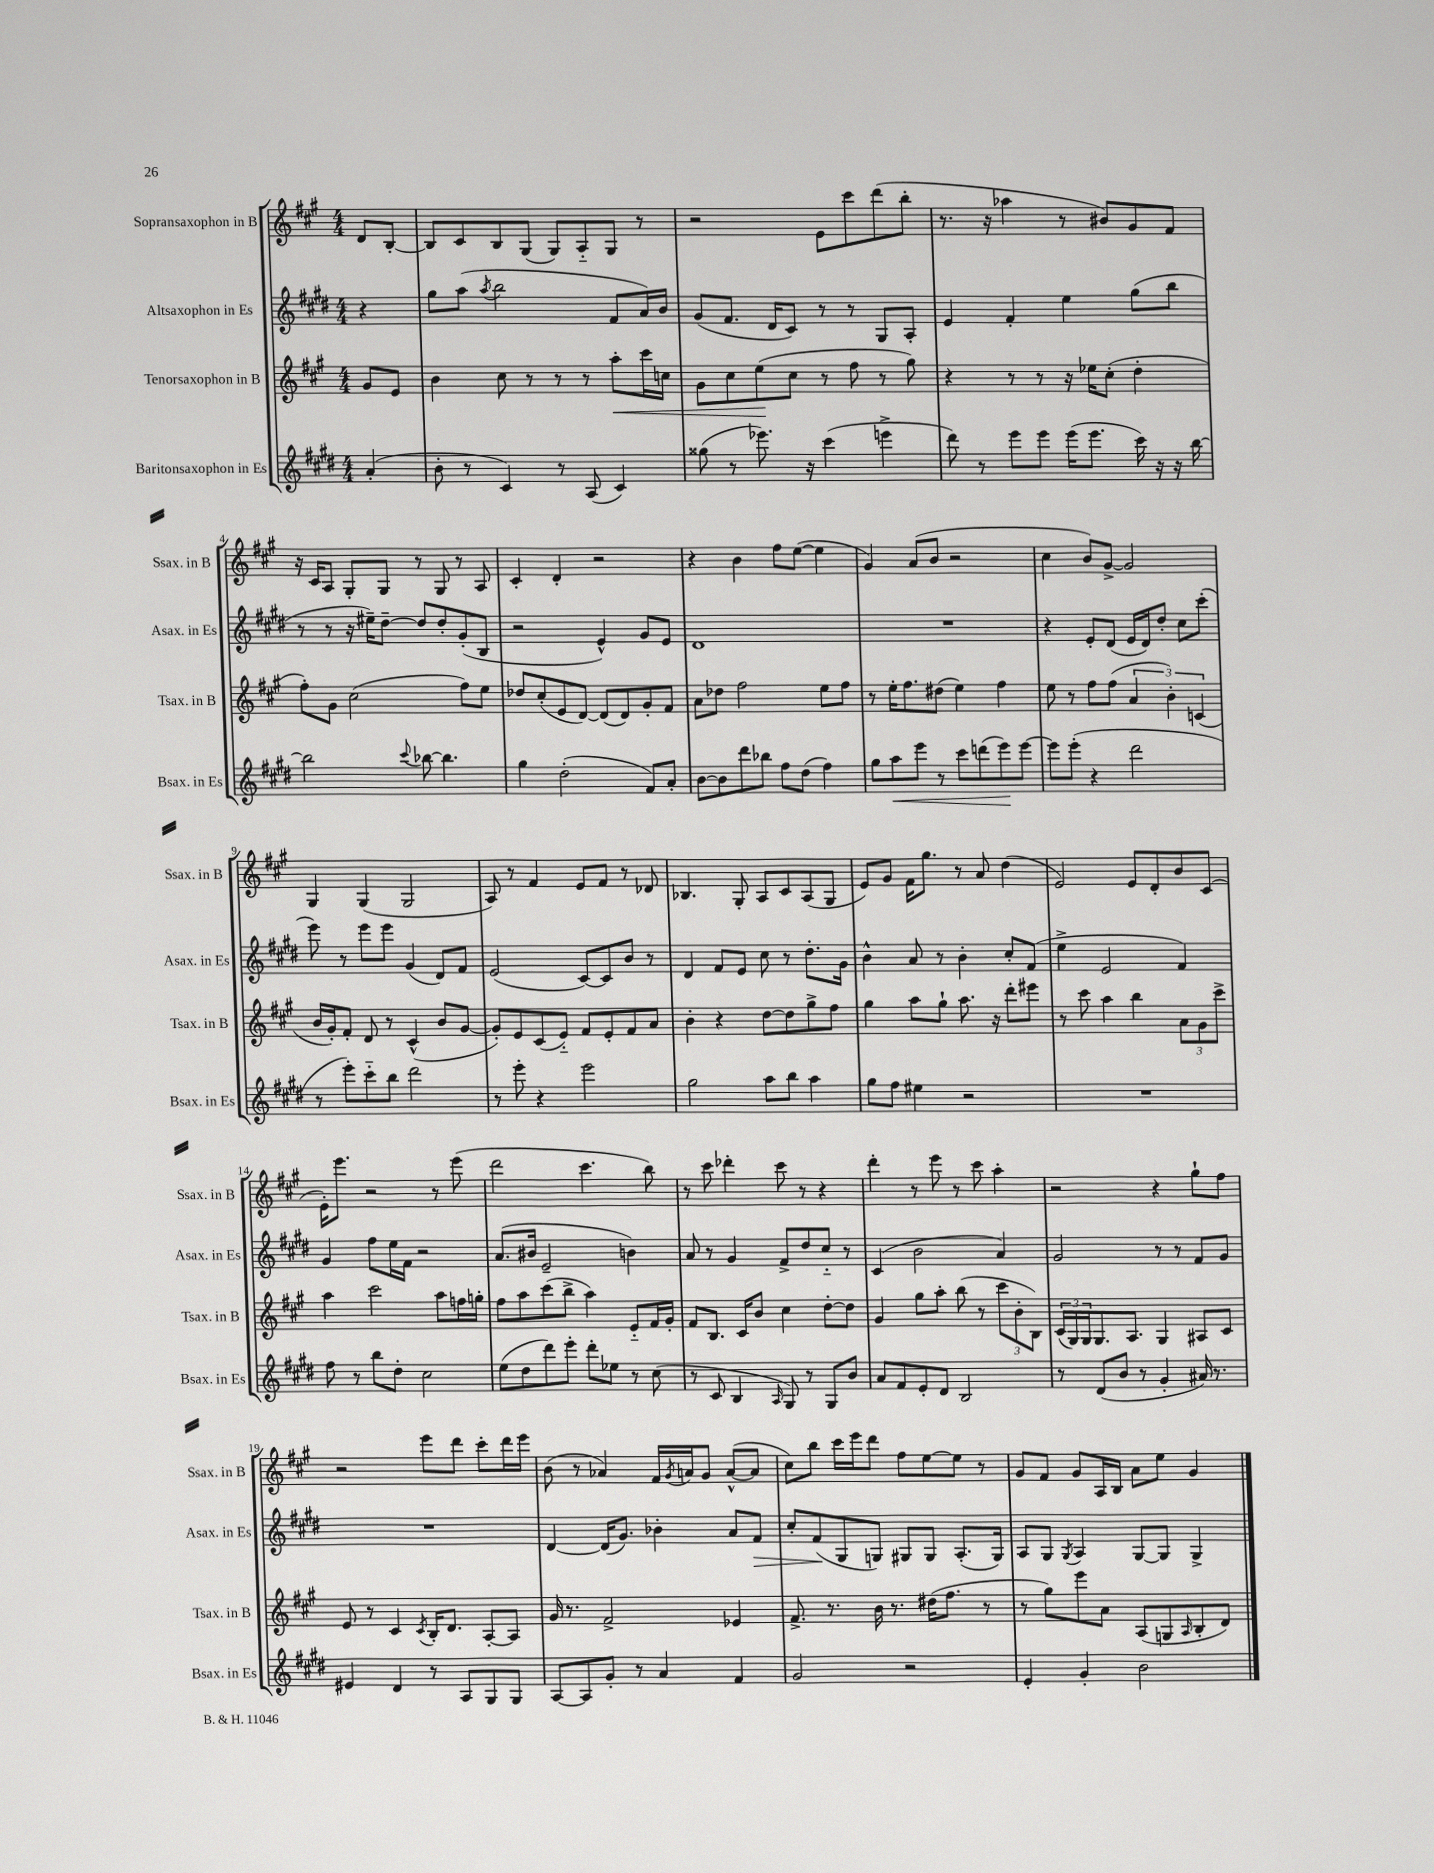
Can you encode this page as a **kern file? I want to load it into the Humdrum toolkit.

**kern	**dynam	**kern	**dynam	**kern	**dynam	**kern
*part4	*part4	*part3	*part3	*part2	*part2	*part1
*staff4	*staff4	*staff3	*staff3	*staff2	*staff2	*staff1
*I"Baritonsaxophon in Es	*	*I"Tenorsaxophon in B	*	*I"Altsaxophon in Es	*	*I"Sopransaxophon in B
*I'Bsax. in Es	*	*I'Tsax. in B	*	*I'Asax. in Es	*	*I'Ssax. in B
*clefG2	*	*clefG2	*	*clefG2	*	*clefG2
*k[f#c#g#d#]	*	*k[f#c#g#]	*	*k[f#c#g#d#]	*	*k[f#c#g#]
*M4/4	*	*M4/4	*	*M4/4	*	*M4/4
=	=	=	=	=	=	=
(4a'/	.	8g#/L	.	4r	.	8d/L
.	.	8e/J	.	.	.	[8B'/J
=1	=1	=1	=1	=1	=1	=1
8b'\	.	4b\	.	8gg#\L	.	8B/L]
8r	.	.	.	(8aa\J	.	8c#/
.	.	.	.	8qaa/	.	.
4c#/)	.	8cc#\	.	2bb\	.	8B/
.	.	8r	.	.	.	(8G#/J
8r	.	8r	.	.	.	8G#/L)
(8A/	.	8r	.	.	.	8A/
!	!	!	!LO:HP:b	!	!	!
4c#/)	.	8aa'\L	<	8f#/L	.	8G#/J
.	.	16ccc#\L	.	16a/L)	.	8r
.	.	16ccn\JJ	.	16b/JJ	.	.
=2	=2	=2	=2	=2	=2	=2
(8gg##X\	.	8g#\L	.	(8g#/L	.	2r
8r	.	8cc#\	.	8.f#/J	.	.
8.eee-X\)	.	(8ee\	.	.	.	.
.	.	.	.	16d#/KL	.	.
.	.	8cc#\J	[	8c#/J)	.	.
16r	.	.	.	.	.	.
(4ccc#\	.	8r	.	8r	.	8e\L
.	.	8ff#\	.	8r	.	8ccc#\
4eeen^\	.	8r	.	8G#/L	.	(8ddd\
.	.	8gg#\)	.	8A'/J	.	8bb'\J
=3	=3	=3	=3	=3	=3	=3
8ddd#\)	.	4r	.	4e/	.	8.r
8r	.	.	.	.	.	.
.	.	.	.	.	.	16r
8eee\L	.	8r	.	4f#'/	.	4aa-X\
8eee\J	.	8r	.	.	.	.
(16eee\KL	.	16r	.	4ee\	.	8r
8.eee\J	.	16ee-X\KL	.	.	.	.
.	.	(8cc#'\J	.	.	.	8b#X/L)
16ccc#\)	.	4dd'\	.	(8gg#\L	.	8g#/
16r	.	.	.	.	.	.
16r	.	.	.	8bb\J	.	8f#/J
[16bb\	.	.	.	.	.	.
!!LO:LB:g=z
=4	=4	=4	=4	=4	=4	=4
2bb\]	.	8ff#'\L)	.	8r	.	16r
.	.	.	.	.	.	16c#/KL
.	.	8g#\J	.	8r	.	8A/J
.	.	(2cc#\	.	16r	.	8G#'/L
.	.	.	.	16ee#X~\KL)	.	.
.	.	.	.	[8dd#~\J	.	8G#/J
8qqccc#/	.	.	.	.	.	.
[8bb-X\	.	.	.	8dd#/L]	.	8r
4.bb-\]	.	.	.	8dd#'/	.	8G#/
.	.	8ff#\L)	.	(8g#'/	.	8r
.	.	8ee\J	.	8B/J	.	8A/
=5	=5	=5	=5	=5	=5	=5
4gg#\	.	8dd-X/L	.	2r	.	4c#'/
.	.	(8cc#'/	.	.	.	.
(2dd#'\	.	8e/	.	.	.	4d'/
.	.	[8d/J)	.	.	.	.
.	.	(8d/L]	.	4e^^/)	.	2r
.	.	8d/)	.	.	.	.
8f#/L)	.	8g#'/	.	8g#/L	.	.
8a'/J	.	8f#/J	.	8e/J	.	.
=6	=6	=6	=6	=6	=6	=6
[8b\L	.	8a\L	.	1d#	.	4r
8b\]	.	8dd-X\J	.	.	.	.
8ddd#\	.	2ff#\	.	.	.	4b\
8bb-X\J	.	.	.	.	.	.
8ff#\L	.	.	.	.	.	8ff#\L
(8dd#\J	.	.	.	.	.	([8ee\J
4ff#\)	.	8ee\L	.	.	.	4ee\]
.	.	8ff#\J	.	.	.	.
=7	=7	=7	=7	=7	=7	=7
8gg#\L	.	8r	.	1r	.	4g#/)
!	!LO:HP:b	!	!	!	!	!
8aa\	<	16ee'\KL	.	.	.	.
.	.	8.ff#\	.	.	.	.
8eee\J	.	.	.	.	.	(8a/L
8r	.	(8dd#X\J	.	.	.	8b/J
8ccc#\L	.	4ee\)	.	.	.	2r
(8dddn\	.	.	.	.	.	.
8eee\)	.	4ff#\	.	.	.	.
[8eee\J	[	.	.	.	.	.
=8	=8	=8	=8	=8	=8	=8
8eee\L]	.	8ee\	.	4r	.	4cc#\
(8eee'\J	.	8r	.	.	.	.
4r	.	8ff#\L	.	8e'/L	.	8b/L)
.	.	(8ff#\J	.	(8d#/J	.	[8g#^/J
2ddd#\	.	6a/	.	16e/LL	.	2g#/]
.	.	.	.	16d#/J)	.	.
.	.	.	.	8dd#'/J	.	.
.	.	6b'\)	.	.	.	.
.	.	.	.	8cc#\L	.	.
.	.	(6cn/	.	.	.	.
.	.	.	.	(8ccc#'\J	.	.
!!LO:LB:g=z
=9	=9	=9	=9	=9	=9	=9
8r	.	16b/LL	.	8eee\)	.	4G#/
.	.	16g#'/J)	.	.	.	.
8eee'\L)	.	8f#'/J	.	8r	.	.
8ccc#\	.	8d/	.	8eee\L	.	(4G#/
8bb\J	.	8r	.	8eee\J	.	.
2ddd#\	.	(4c#^^/	.	(4g#/	.	2G#/
.	.	8b/L	.	8d#/L)	.	.
.	.	[8g#/J	.	8f#/J	.	.
=10	=10	=10	=10	=10	=10	=10
8r	.	8g#'/L])	.	(2e/	.	8A/)
8eee'\	.	8e/	.	.	.	8r
4r	.	(8c#/	.	.	.	4f#/
.	.	8e/J)	.	.	.	.
2eee\	.	8f#/L	.	[8c#/L)	.	8e/L
.	.	8e'/	.	8c#/]	.	8f#/J
.	.	8f#/	.	8b/J	.	8r
.	.	8a/J	.	8r	.	8d-X/
=11	=11	=11	=11	=11	=11	=11
2gg#\	.	4b'\	.	4d#/	.	4.B-X/
.	.	4r	.	8f#/L	.	.
.	.	.	.	8e/J	.	8G#'/
8aa\L	.	[8dd\L	.	8cc#\	.	8A/L
8bb\J	.	8dd\]	.	8r	.	8c#/
4aa\	.	8gg#^\	.	8.dd#'\L	.	(8A/
.	.	8ff#\J	.	.	.	8G#/J
.	.	.	.	16g#\Jk	.	.
=12	=12	=12	=12	=12	=12	=12
8gg#\L	.	4gg#\	.	4b^^\	.	8e/L)
8ff#\J	.	.	.	.	.	8g#/J
4ee#X\	.	8aa\L	.	8a/	.	16f#\KL
.	.	.	.	.	.	8.gg#\J
.	.	8gg#`\J	.	8r	.	.
2r	.	8.aa\	.	4b'\	.	8r
.	.	.	.	.	.	8a/
.	.	16r	.	.	.	.
.	.	8ddd'\L	.	8cc#'/L	.	(4dd\
.	.	8eee#X\J	.	(8f#/J	.	.
=13	=13	=13	=13	=13	=13	=13
1r	.	8r	.	4ee^\	.	2e/)
.	.	8ccc#\	.	.	.	.
.	.	4aa\	.	2e/	.	.
.	.	4bb\	.	.	.	8e/L
.	.	.	.	.	.	8d'/
.	.	12a\L	.	4f#/)	.	8b/
.	.	12g#\	.	.	.	.
.	.	.	.	.	.	(8c#/J
.	.	12ccc#^\J	.	.	.	.
!!LO:LB:g=z
=14	=14	=14	=14	=14	=14	=14
8ff#\	.	4aa\	.	4g#/	.	16e'\KL)
.	.	.	.	.	.	8.eee\J
8r	.	.	.	.	.	.
8bb\L	.	2ccc#\	.	8ff#\L	.	2r
8dd#'\J	.	.	.	16ee\L	.	.
.	.	.	.	16f#\JJ	.	.
2cc#\	.	.	.	2r	.	.
.	.	8aa\L	.	.	.	8r
.	.	16ffn\L	.	.	.	(8eee\
.	.	16ggn'\JJ	.	.	.	.
=15	=15	=15	=15	=15	=15	=15
(8ee\L	.	8ff#\L	.	(8.a/L	.	2ddd\
8dd#\	.	8aa\	.	.	.	.
.	.	.	.	16b#X/Jk	.	.
8ddd#\)	.	(8ccc#\	.	2e~/	.	.
8eee'\J	.	8bb^\J	.	.	.	.
8ddd#'\L	.	4aa\)	.	.	.	4.ccc#\
8ee-X\J	.	.	.	.	.	.
8r	.	8e/L	.	4bn\)	.	.
(8cc#\	.	16f#/L	.	.	.	8bb\)
.	.	16g#'/JJ	.	.	.	.
=16	=16	=16	=16	=16	=16	=16
8r	.	8f#/L	.	8a/	.	8r
8c#/	.	8.B/J	.	8r	.	8ccc#\
4B/	.	.	.	4g#/	.	4ddd-X'\
.	.	16c#/KL	.	.	.	.
.	.	8b/J	.	.	.	.
16qqA/	.	.	.	.	.	.
8G#/)	.	4cc#\	.	8f#^/L	.	8ccc#\
8r	.	.	.	8dd#/	.	8r
8G#/L	.	[8dd'\L	.	8cc#/J	.	4r
8b/J	.	8dd\J]	.	8r	.	.
=17	=17	=17	=17	=17	=17	=17
8a/L	.	4g#/	.	(4c#/	.	4ddd'\
8f#/	.	.	.	.	.	.
8e'/	.	8gg#\L	.	2b\	.	8r
8d#/J	.	8aa'\J	.	.	.	8eee\
2B/	.	(8bb\	.	.	.	8r
.	.	8r	.	.	.	8ccc#\
.	.	12ccc#\L	.	4a/)	.	4aa'\
.	.	12b'\	.	.	.	.
.	.	12B\J)	.	.	.	.
=18	=18	=18	=18	=18	=18	=18
8r	.	(24c#/LL	.	2g#/	.	2r
.	.	24G#/)	.	.	.	.
.	.	24G#/J	.	.	.	.
(8d#/L	.	8.G#/	.	.	.	.
8b/J	.	.	.	.	.	.
.	.	8.A/J	.	.	.	.
8r	.	.	.	.	.	.
4g#'/	.	4G#/	.	8r	.	4r
.	.	.	.	8r	.	.
16a#X/)	.	8A#X/L	.	8f#/L	.	8gg#`\L
8.r	.	.	.	.	.	.
.	.	8c#/J	.	8g#/J	.	8ff#\J
!!LO:LB:g=z
=19	=19	=19	=19	=19	=19	=19
4e#X/	.	8e/	.	1r	.	2r
.	.	8r	.	.	.	.
4d#/	.	4c#/	.	.	.	.
.	.	8qc#/	.	.	.	.
8r	.	16B'/KL	.	.	.	8eee\L
.	.	8.d/J	.	.	.	.
8A/L	.	.	.	.	.	8ddd\J
8G#/	.	[8A'/L	.	.	.	8ccc#'\L
8G#/J	.	8A/J]	.	.	.	16ddd\L
.	.	.	.	.	.	16eee\JJ
=20	=20	=20	=20	=20	=20	=20
[8A/L	.	16g#/	.	[4d#/	.	(8b\
.	.	8.r	.	.	.	.
8A/]	.	.	.	.	.	8r
8g#'/J	.	2f#^/	.	(16d#/KL]	.	4a-X/)
.	.	.	.	8.g#/J)	.	.
8r	.	.	.	.	.	.
4a/	.	.	.	4b-X'\	.	16f#/LL
.	.	.	.	.	.	8qg#/
.	.	.	.	.	.	16an/J
.	.	.	.	.	.	8g#/J
4f#/	.	4e-X/	.	8a/L	.	([8a^^/L
!	!	!	!	!	!LO:HP:b	!
.	.	.	.	8f#/J	>	8a/J]
=21	=21	=21	=21	=21	=21	=21
2g#/	.	8.f#^/	.	8cc#'/L	.	8cc#\L)
.	.	.	.	(8f#/	.	8bb\J
.	.	8.r	.	.	.	.
.	.	.	.	8G#/	]	16ccc#\LL
.	.	.	.	.	.	16eee\J
.	.	16b\	.	8Gn/J)	.	8ddd\J
.	.	8.r	.	.	.	.
2r	.	.	.	8G#X/L	.	8ff#\L
.	.	(16dd#X\KL	.	8G#/J	.	[8ee\
.	.	8.ff#\J	.	.	.	.
.	.	.	.	(8.A'/L	.	8ee\J]
.	.	8r	.	.	.	8r
.	.	.	.	16G#/Jk)	.	.
=22	=22	=22	=22	=22	=22	=22
4e'/	.	8r	.	8A/L	.	8g#/L
.	.	8gg#\L)	.	8G#/J	.	8f#/J
.	.	.	.	8qG#/	.	.
4g#'/	.	8eee\	.	4A/	.	8g#/L
.	.	8a\J	.	.	.	16A/L
.	.	.	.	.	.	16B/JJ
2b\	.	(8A/L	.	[8G#/L	.	8a\L
.	.	8Gn/	.	8G#/J]	.	8ee\J
.	.	16qqA/	.	.	.	.
.	.	8B'/	.	4G#^/	.	4g#/
.	.	8d/J)	.	.	.	.
==	==	==	==	==	==	==
*-	*-	*-	*-	*-	*-	*-
